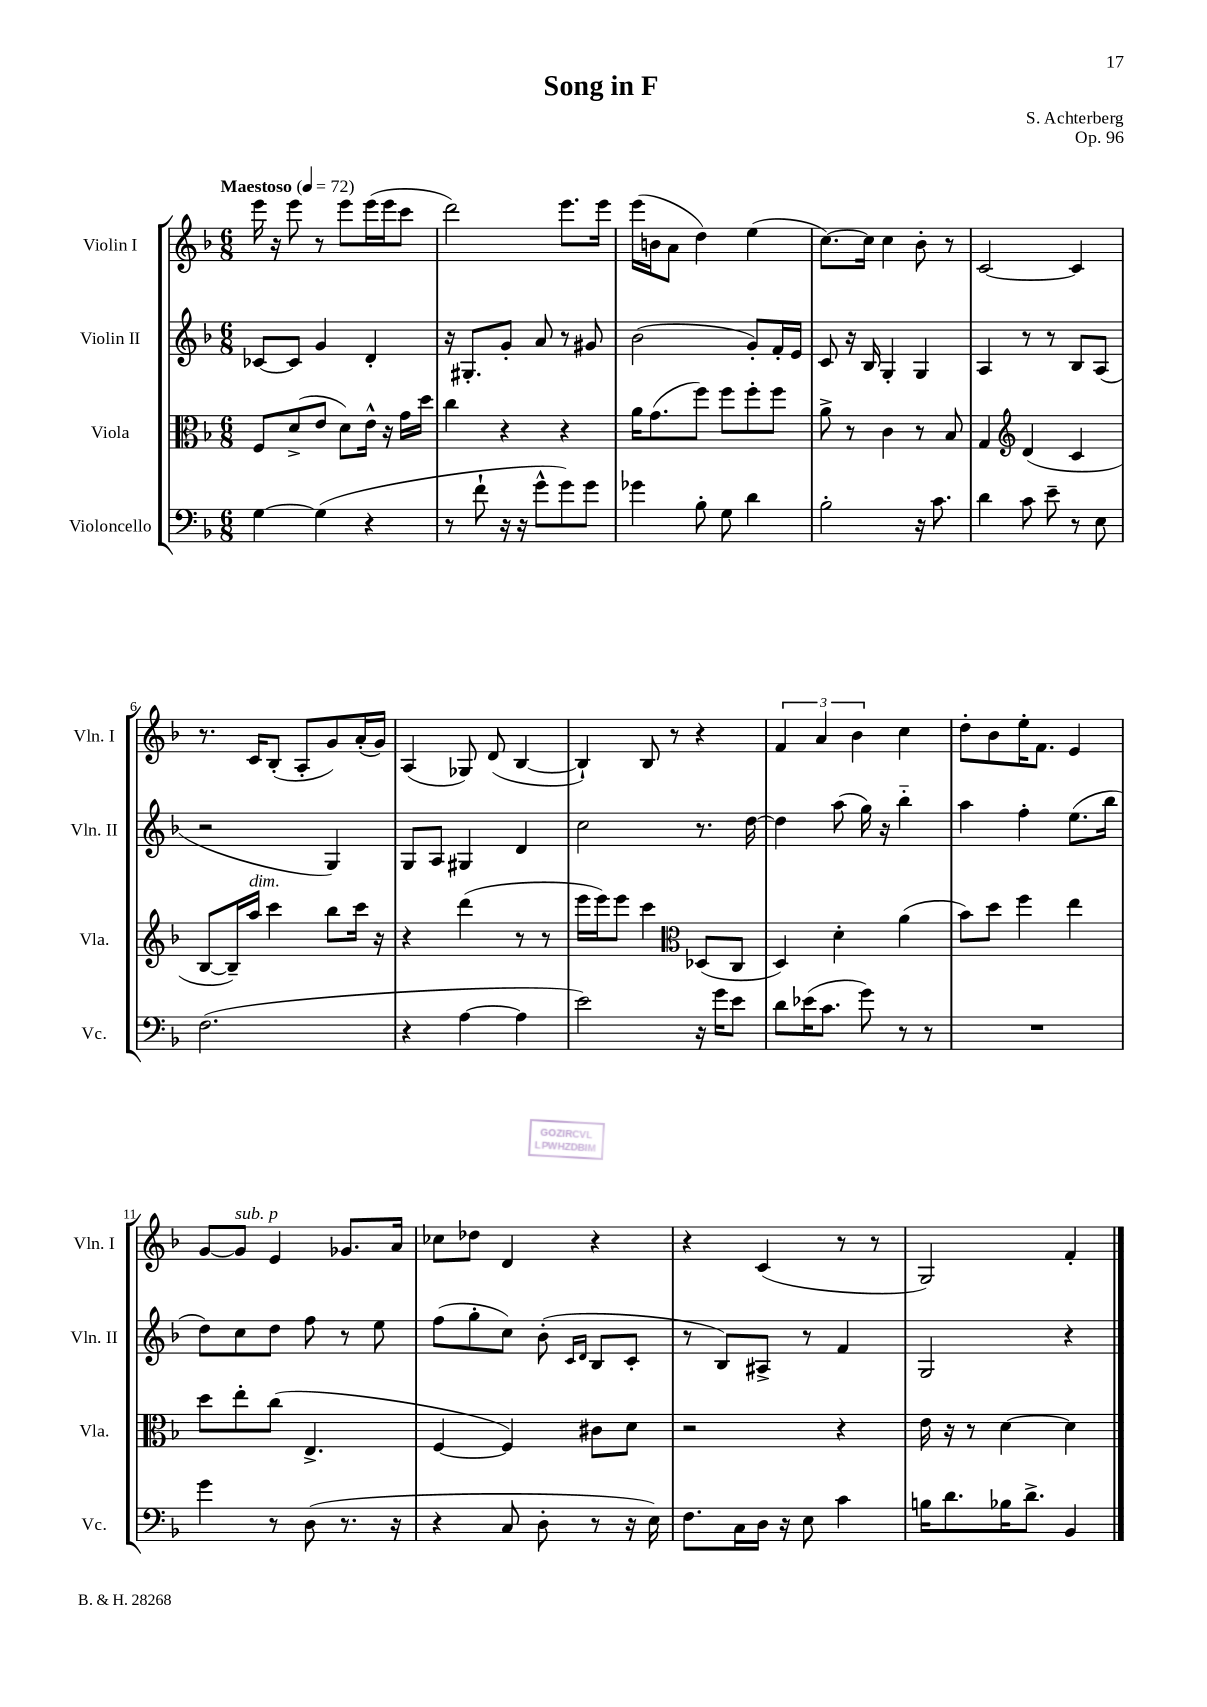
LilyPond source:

\header { title = "Song in F" composer = "S. Achterberg" opus = "Op. 96" }
<<
\new StaffGroup <<
\new Staff = "s0" \with { instrumentName = "Violin I" shortInstrumentName = "Vln. I" } {
    \clef treble \key f \major \numericTimeSignature \time 6/8 \tempo "Maestoso" 4 = 72
    e'''16 r16 e'''8 r8 e'''8 e'''16( e'''16 c'''8 |
    d'''2) e'''8. e'''16 |
    e'''16( b'16 a'8 d''4) e''4( |
    c''8.~) c''16 c''4 bes'8-. r8 |
    c'2~ c'4 |
    r8. c'16 bes8-.( a8-. g'8) a'16-.( g'16) |
    a4( ges8) d'8( bes4~ |
    bes4-!) bes8 r8 r4 |
    \tuplet 3/2 { f'4 a'4 bes'4 } c''4 |
    d''8-. bes'8 e''16-. f'8. e'4 |
    g'8~ g'8^\markup { \italic "sub. p" } e'4 ges'8. a'16 |
    ces''8 des''8 d'4 r4 |
    r4 c'4( r8 r8 |
    g2) f'4-. \bar "|." |
}
\new Staff = "s1" \with { instrumentName = "Violin II" shortInstrumentName = "Vln. II" } {
    \clef treble \key f \major \numericTimeSignature \time 6/8
    ces'8~ ces'8 g'4 d'4-. |
    r16 gis8.-. g'8-. a'8 r8 gis'8 |
    bes'2( g'8-.) f'16-. e'16 |
    c'8 r16 bes16 g4-. g4 |
    a4 r8 r8 bes8 a8( |
    r2 g4) |
    g8 a8 gis4 d'4 |
    c''2 r8. d''16~ |
    d''4 a''8( g''16) r16 bes''4-_ |
    a''4 f''4-. e''8.( bes''16 |
    d''8) c''8 d''8 f''8 r8 e''8 |
    f''8( g''8-. c''8) bes'8-.( \grace { c'16 d'16 } bes8 c'8-. |
    r8 bes8) ais8-> r8 f'4 |
    g2 r4 \bar "|." |
}
\new Staff = "s2" \with { instrumentName = "Viola" shortInstrumentName = "Vla." } {
    \clef alto \key f \major \numericTimeSignature \time 6/8
    f8 d'8->( e'8 d'8) e'16-^ r16 g'16 d''16 |
    c''4 r4 r4 |
    a'16 g'8.( f''8) f''8 f''8-. f''8 |
    a'8-> r8 c'4 r8 bes8 |
    g4 \clef treble d'4( c'4 |
    bes8~ bes16--) a''16^\markup { \italic "dim." } c'''4 bes''8 c'''16 r16 |
    r4 d'''4( r8 r8 |
    e'''16 e'''16) e'''8 c'''4 \clef alto des8( c8 |
    d4) d'4-. a'4( |
    bes'8) d''8 f''4 e''4 |
    d''8 e''8-. c''8( e4.-> |
    f4~ f4) cis'8 d'8 |
    r2 r4 |
    e'16 r16 r8 d'4~ d'4 \bar "|." |
}
\new Staff = "s3" \with { instrumentName = "Violoncello" shortInstrumentName = "Vc." } {
    \clef bass \key f \major \numericTimeSignature \time 6/8
    g4~ g4( r4 |
    r8 f'8-! r16 r16 g'8-^ g'8) g'8 |
    ges'4 bes8-. g8 d'4 |
    bes2-. r16 c'8. |
    d'4 c'8 e'8-- r8 e8 |
    f2.( |
    r4 a4~ a4 |
    e'2) r16 g'16 e'8 |
    d'8 ees'16( c'8. g'8) r8 r8 |
    R2. |
    g'4 r8 d8( r8. r16 |
    r4 c8 d8-. r8 r16 e16) |
    f8. c16 d16 r16 e8 c'4 |
    b16 d'8. bes16 d'8.-> bes,4 \bar "|." |
}
>>
>>
